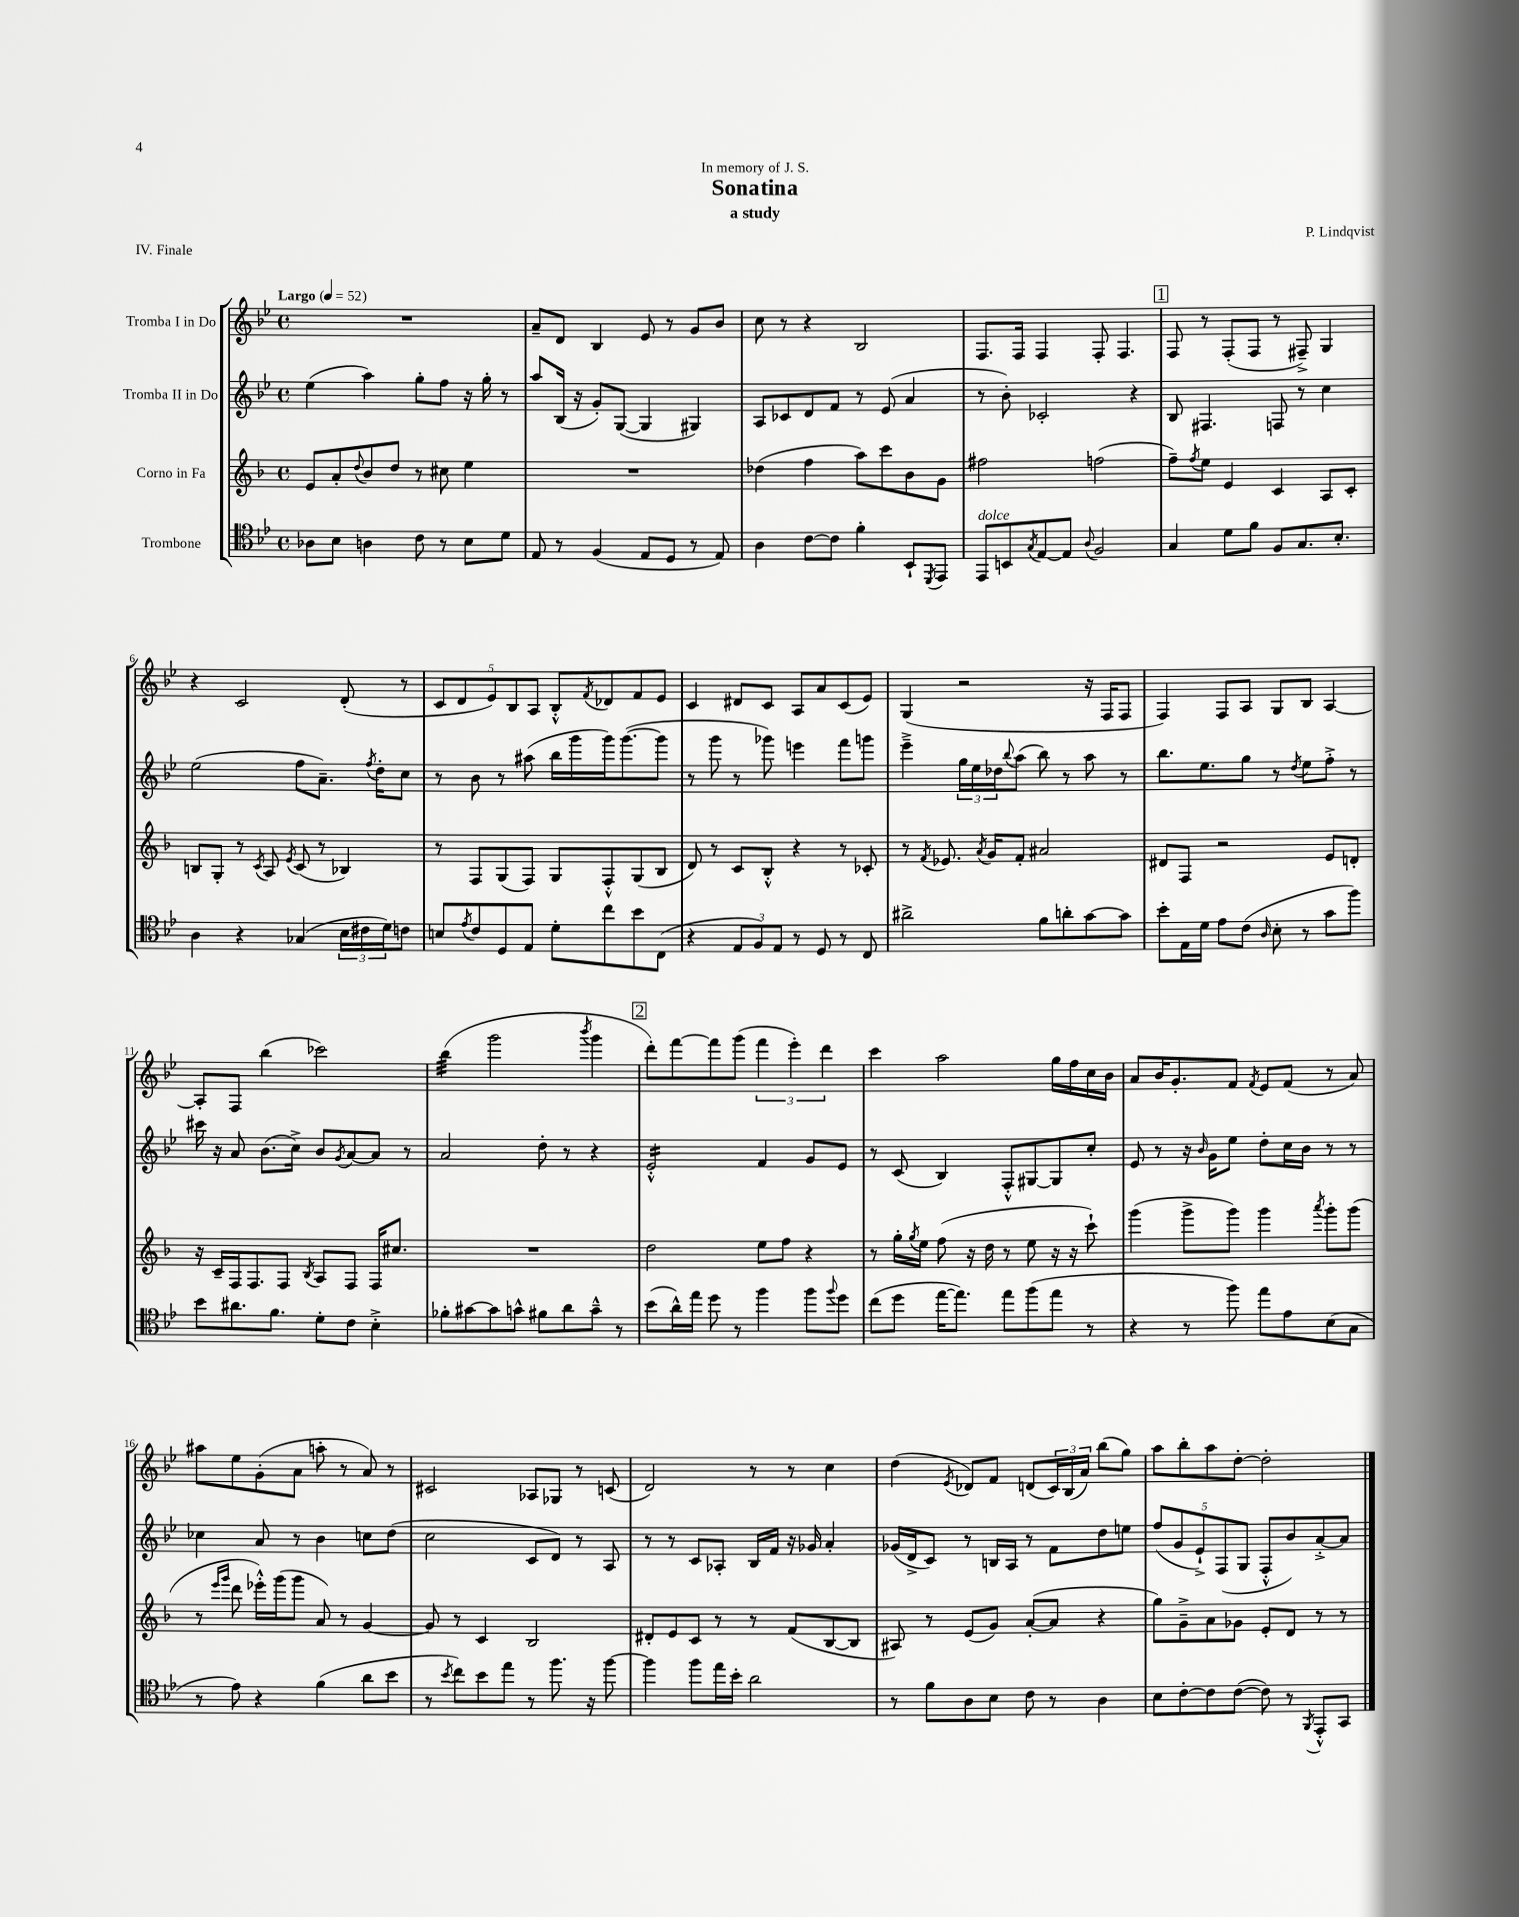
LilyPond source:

\header { title = "Sonatina" composer = "P. Lindqvist" subtitle = "a study" dedication = "In memory of J. S." piece = "IV. Finale" }
<<
\new StaffGroup <<
\new Staff = "s0" \with { instrumentName = "Tromba I in Do" } {
    \clef treble \key bes \major \defaultTimeSignature \time 4/4 \tempo "Largo" 4 = 52
    R1 |
    a'8-- d'8 bes4 ees'8 r8 g'8 bes'8 |
    c''8 r8 r4 bes2 |
    f8. f16 f4 f8-. f4. |
    \mark \markup { \box "1" } f8 r8 f8-.( f8 r8 fis8--->) g4 |
    r4 c'2 d'8-.( r8 |
    \tuplet 5/4 { c'8 d'8 ees'8) bes8 a8 } bes8-.-^ \acciaccatura { f'8 } des'8 f'8 ees'8 |
    c'4 dis'8 c'8 a8 a'8 c'8( ees'8) |
    g4( r2 r16 f16 f8 |
    f4) f8 a8 g8 bes8 a4~ |
    a8-. f8 bes''4( ces'''2) |
    bes''4:32( g'''2 \acciaccatura { bes'''8 } g'''4 |
    \mark \markup { \box "2" } d'''8-.) f'''8~ f'''8 g'''8( \tuplet 3/2 { f'''4 ees'''4-.) d'''4 } |
    c'''4 a''2 g''16 f''16 c''16 bes'16 |
    a'8 bes'16 g'8.-. f'8 \acciaccatura { f'8 } ees'8 f'8( r8 a'8) |
    ais''8 ees''8 g'8-.( a'8 a''8-. r8 a'8) r8 |
    cis'2 aes8 ges8 r8 c'8( |
    d'2) r8 r8 c''4 |
    d''4( \acciaccatura { ees'8 } des'8) f'8 d'8( \tuplet 3/2 { c'16) bes16( a'16) } bes''8( g''8) |
    a''8 bes''8-. a''8 d''8~-. d''2-. \bar "|." |
}
\new Staff = "s1" \with { instrumentName = "Tromba II in Do" } {
    \clef treble \key bes \major \defaultTimeSignature \time 4/4
    ees''4( a''4) g''8-. f''8 r16 g''16-. r8 |
    a''8 bes16( r16 g'8-.) g8~( g4 gis4) |
    a8 ces'8 d'8 f'8 r8 ees'8( a'4 |
    r8 bes'8-.) ces'2-. r4 |
    \mark \markup { \box "1" } bes8 fis4. f8 r8 c''4 |
    ees''2( f''8 a'8.--) \acciaccatura { f''8 } d''16-. c''8 |
    r8 bes'8 r8 ais''8( bes''16 g'''16 g'''16) g'''8.~( g'''8 |
    r8 g'''8 r8 ges'''8) e'''4 f'''8 g'''8 |
    ees'''4---> \tuplet 3/2 { g''16 ees''16 des''16 } \appoggiatura { bes''8 } a''8( bes''8) r8 a''8 r8 |
    bes''8. ees''8. g''8 r8 \acciaccatura { d''8 } ees''8 f''8-.-> r8 |
    cis'''16 r16 a'8 bes'8.( c''16->) bes'8 \acciaccatura { g'8 } a'8~ a'8 r8 |
    a'2 d''8-. r8 r4 |
    \mark \markup { \box "2" } ees'2:16-.-^ f'4 g'8 ees'8 |
    r8 c'8( bes4) f8-.-^ gis8~ gis8 c''8-. |
    ees'8 r8 r16 \grace { bes'16 } g'16 ees''8 d''8-. c''16 bes'16 r8 r8 |
    ces''4 a'8 r8 bes'4 c''8 d''8( |
    c''2 c'8 d'8) r8 a8 |
    r8 r8 c'8 aes8-. bes16 f'16 r16 ges'16 a'4-. |
    ges'16( d'16-> c'8) r8 b16 a16 r8 f'8 d''8 e''8 |
    \tuplet 5/4 { f''8( g'8 ees'8-!->) f8( g8 } f8-.-^ bes'8) a'8~-.-> a'8 \bar "|." |
}
\new Staff = "s2" \with { instrumentName = "Corno in Fa" } {
    \clef treble \key f \major \defaultTimeSignature \time 4/4
    e'8 a'8-. \appoggiatura { d''8 } bes'8 d''8 r8 cis''8 e''4 |
    R1 |
    des''4( f''4 a''8) c'''8 bes'8 g'8 |
    fis''2 f''2( |
    \mark \markup { \box "1" } f''8--) \acciaccatura { f''8 } e''8 e'4 c'4 a8 c'8-. |
    b8 g8-. r8 \acciaccatura { c'8 } a8 \acciaccatura { e'8 } c'8( r8 bes4) |
    r8 f8 g8( f8) g8 f8-.-^ g8( bes8 |
    d'8) r8 c'8 bes8-.-^ r4 r8 ces'8-. |
    r8 \acciaccatura { f'8 } ees'8. \acciaccatura { a'8 } g'16 f'8-. ais'2 |
    dis'8 f8 r2 e'8 d'8-. |
    r16 c'16-- f16 f8. f8 \acciaccatura { bes8 } a8 f8 f16 cis''8. |
    R1 |
    \mark \markup { \box "2" } d''2 e''8 f''8 r4 |
    r8 g''16-. \acciaccatura { g''8 } e''16 f''8( r16 d''16 r8 e''8 r16 r16 c'''8-!) |
    g'''4( g'''8-> g'''8) g'''4 \acciaccatura { a'''8 } g'''8-. g'''8( |
    r8 \grace { e'''16 g'''16 } d'''8 ees'''16-.-^) g'''16( g'''8 a'8) r8 g'4~ |
    g'8 r8 c'4 bes2 |
    dis'8-. e'8 c'8 r8 r8 f'8( bes8~ bes8 |
    ais8) r8 e'8( g'8) a'8~-.( a'8 r4 |
    g''8) g'8---> a'8 ges'8 e'8-. d'8 r8 r8 \bar "|." |
}
\new Staff = "s3" \with { instrumentName = "Trombone" } {
    \clef tenor \key bes \major \defaultTimeSignature \time 4/4
    aes8 bes8 a4 c'8 r8 bes8 d'8 |
    ees8 r8 f4( ees8 d8 r8 ees8) |
    a4 c'8~ c'8 f'4-. bes,8-! \acciaccatura { d,8 } ees,8 |
    ees,8^\markup { \italic "dolce" } b,8 \acciaccatura { g8 } ees8~ ees8 \appoggiatura { a8 } f2 |
    \mark \markup { \box "1" } g4 d'8 f'8 f8 g8. bes8.-. |
    a4 r4 ges4( \tuplet 3/2 { bes16 cis'16 d'16) } c'8 |
    b8 \acciaccatura { ees'8 } c'8 d8 ees8 d'8-. c''8 bes'8 c8( |
    r4 \tuplet 3/2 { ees8 f8) ees8 } r8 d8 r8 c8 |
    ais'2-> f'8 a'8-. g'8~ g'8 |
    bes'8-. ees16 d'16 ees'8 c'8( \grace { a16 } bes8-. r8 g'8 f''8) |
    bes'8 ais'8. f'8. d'8-. c'8 bes4-.-> |
    fes'8-. gis'8~ gis'8 g'8-^ fis'8 a'8 g'8---^ r8 |
    \mark \markup { \box "2" } bes'8( a'16-^) ees''16 d''8 r8 f''4 f''8 \appoggiatura { f''8 } d''8 |
    c''8( d''8 ees''16~ ees''8.) ees''8 f''8( ees''8 r8 |
    r4 r8 f''8) ees''8 ees'8 bes8( g8 |
    r8 ees'8) r4 f'4( a'8 bes'8 |
    r8 \acciaccatura { bes'8 } c''8) bes'8 ees''8 r8 f''8. r16 f''8~ |
    f''4 f''8 ees''16 bes'16-. a'2 |
    r8 f'8 a8 bes8 c'8 r8 a4 |
    bes8 c'8~-. c'8 c'8~( c'8) r8 \acciaccatura { f,8 } ees,8-.-^ g,8 \bar "|." |
}
>>
>>
